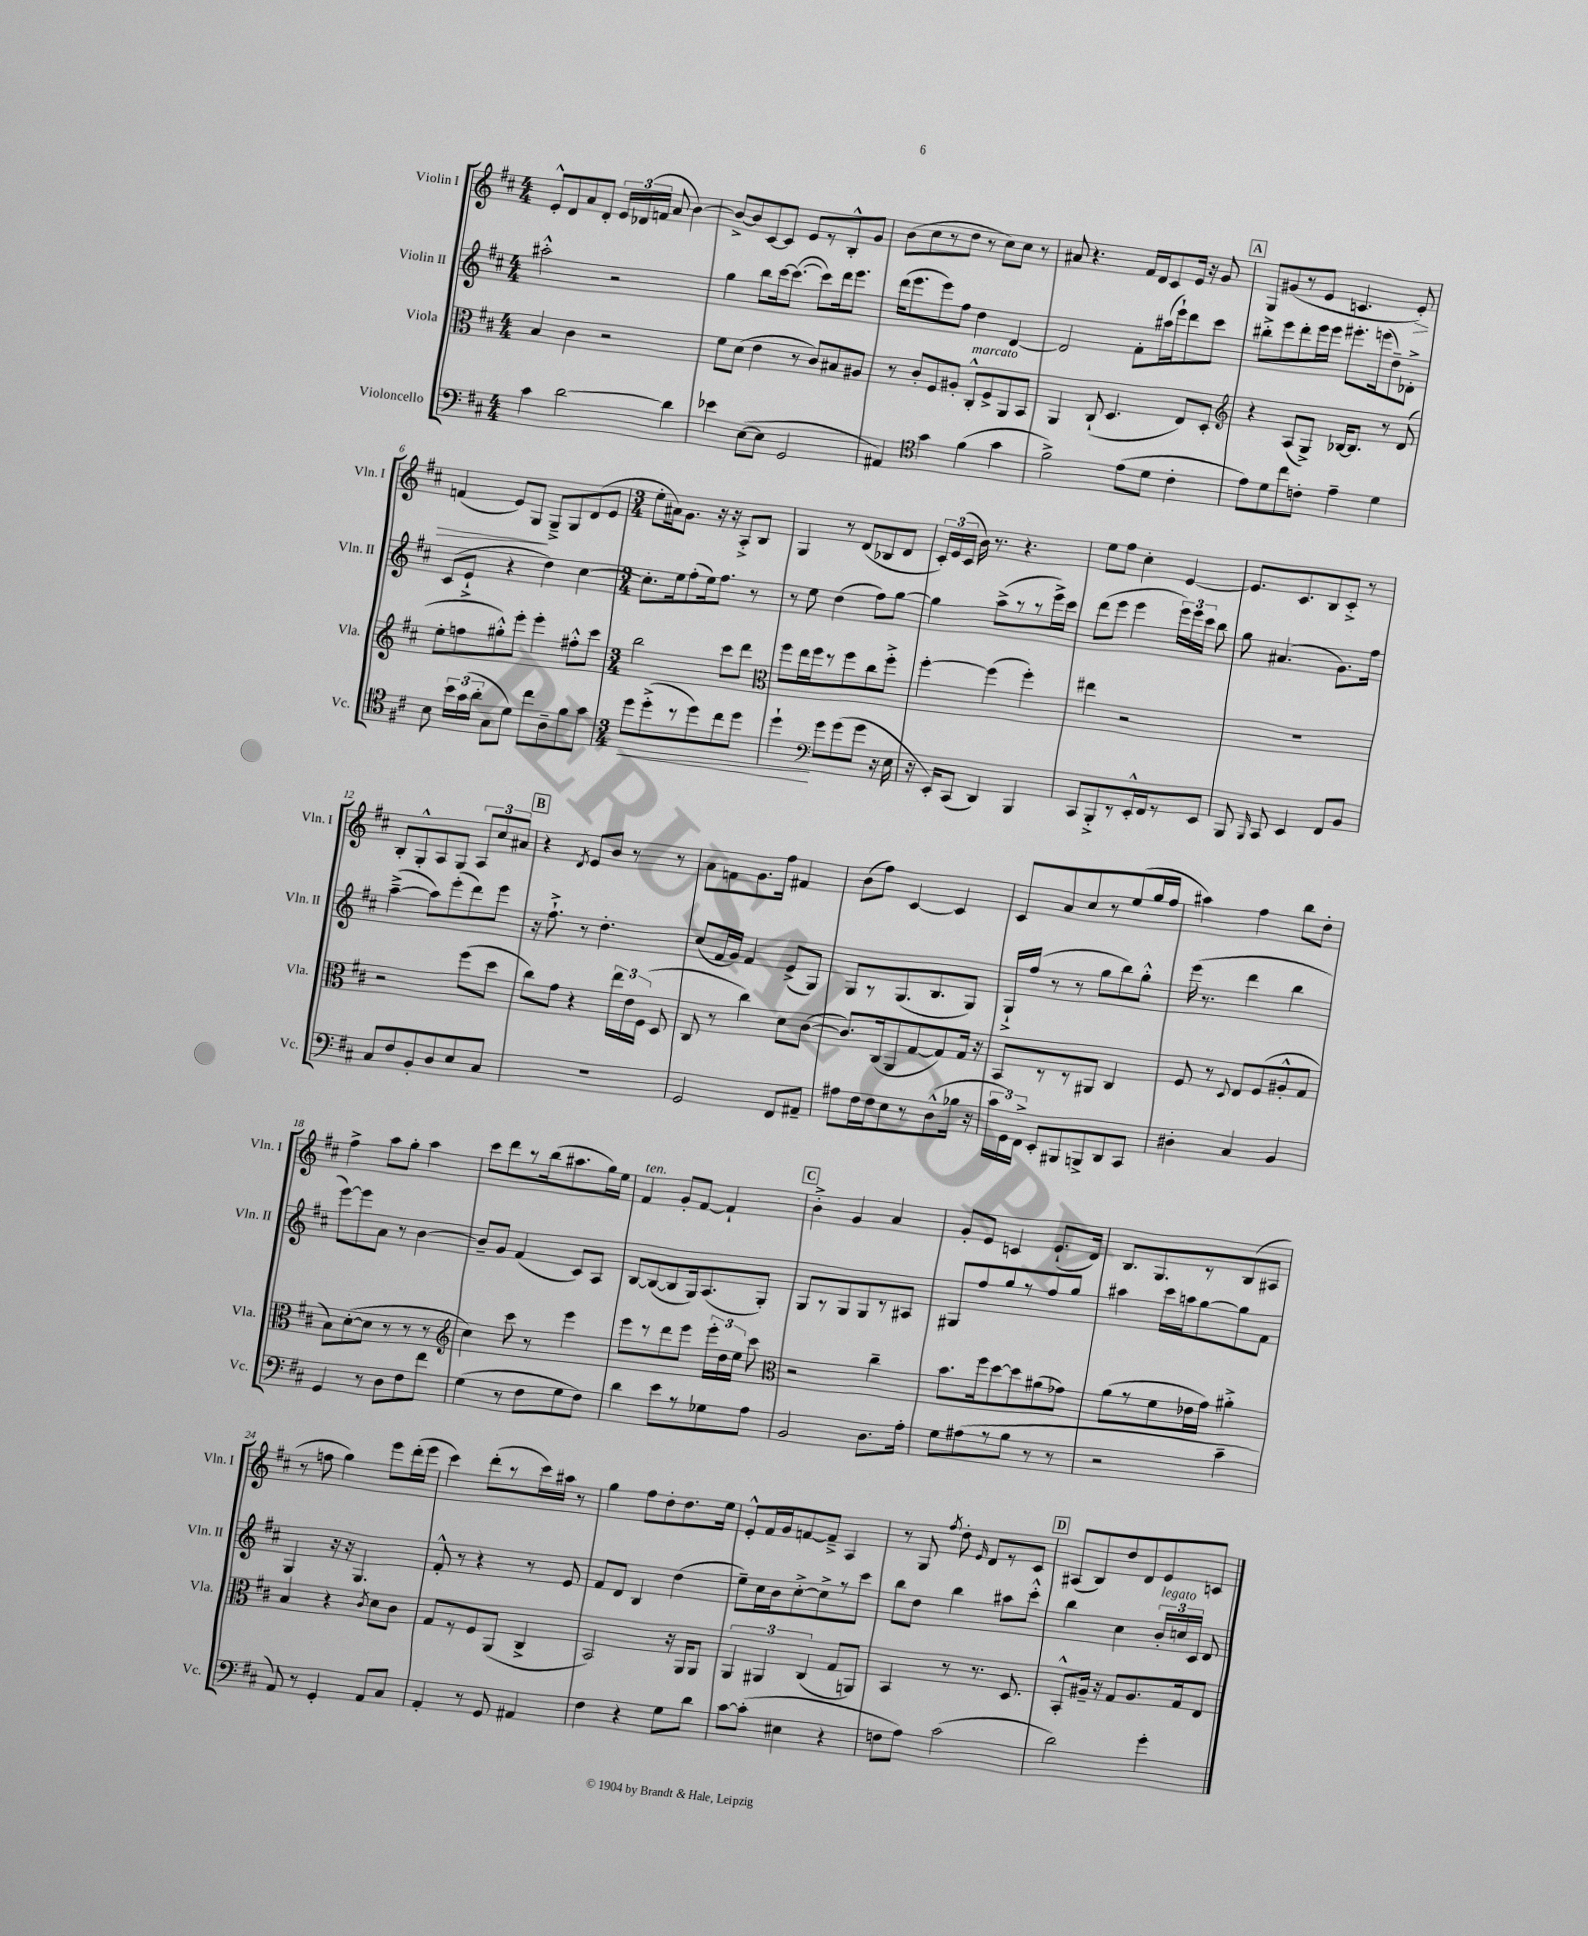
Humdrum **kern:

**kern	**dynam	**kern	**kern	**kern	**dynam
*part4	*part4	*part3	*part2	*part1	*part1
*staff4	*staff4	*staff3	*staff2	*staff1	*staff1
*I"Violoncello	*	*I"Viola	*I"Violin II	*I"Violin I	*
*I'Vc.	*	*I'Vla.	*I'Vln. II	*I'Vln. I	*
*clefF4	*	*clefC3	*clefG2	*clefG2	*
*k[f#c#]	*	*k[f#c#]	*k[f#c#]	*k[f#c#]	*
*M4/4	*	*M4/4	*M4/4	*M4/4	*
=1	=1	=1	=1	=1	=1
4c#\	.	4B/	2aa#X'^^\	8e'^^/L	.
.	.	.	.	8d/	.
[2d\	.	4c#\	.	8a/	.
.	.	.	.	8d'/J	.
.	.	2r	2r	24e/LL	.
.	.	.	.	(24d-X/	.
.	.	.	.	24fn/JJ	.
.	.	.	.	8a/	.
4d\]	.	.	.	[4b\)	.
=2	=2	=2	=2	=2	=2
4e-X\	.	8f#\L	4gg\	8b^/L_	.
.	.	(8d\J	.	8b/]	.
([8E\L	.	4e\	8bb\L	[8c#/	.
8E\J]	.	.	[16ccc#\k	8c#/J]	.
.	.	.	(8.ccc#\J_	.	.
2GG/	.	8r	.	8e/L	.
.	.	8c#/L)	8ccc#\L])	8r	.
.	.	8B#X/	16ddd\k	8B'^^/	.
.	.	.	8.eee\J	.	.
.	.	8A#X/J	.	8g/J	.
=3	=3	=3	=3	=3	=3
4AA#X/)	.	8r	(16ddd\KL	(8b\L	.
.	.	.	8.eee\	.	.
.	.	8c#'/L	.	8cc#\	.
*clefC4	*	*	*	*	*
4g\	.	8F#/	8eee\)	8r	.
.	.	8A#X'/J	8ff#\J	8dd\J	.
!	!	!LO:TX:a:i:t=marcato	!	!	!
(4f#\	.	8C#'^^/L	4dd\	8r	.
.	.	8F#^/	.	8cc#\L)	.
4g\	.	8AA/	[4d/	8cc#\J	.
.	.	8BB/J	.	8r	.
=4	=4	=4	=4	=4	=4
2f#^\)	.	4AA/	2d/]	8a#X/	.
.	.	.	.	4.r	.
.	.	(8C#`/	.	.	.
.	.	4.D/	.	.	.
(8e\L	.	.	8f#'\L	16f#/LL	.
.	.	.	.	16d/J	.
8d\J	.	.	(16aa#X\L	8c#/	.
.	.	.	16eee`\J)	.	.
4c#'\	.	8E/L)	8ddd\	16e/Jk	.
.	.	.	.	16r	.
.	.	8D'/J	8ccc#\J	8g/	.
!!LO:REH:place=s1:t=A
=5	=5	=5	=5	=5	=5
*	*	*clefG2	*	*	*
8e\L)	.	4r	8bb#X'^\L	8G/L	.
8d\	.	.	8eee\	(8g#X/	.
8cc#\	.	(8A/L	8ddd'\	8r	.
8cn'\J	.	8G^/J)	16eee\L	8e/J	.
.	.	.	16eee\JJ	.	.
4e~\	.	[16B-X/KL	8.eee#X'\L	4.cn/	.
.	.	8.B-/J]	.	.	.
.	.	.	(16eeen\k	.	.
4d\	.	8r	8dd~\)	.	.
!	!	!	!	!	!LO:HP:b
.	.	(8d/	8d-X'^\J	8e'/)	>
!!LO:LB:g=z
=6	=6	=6	=6	=6	=6
8B\	.	8ee'\L	(8c#/L	(4fn/	.
24b\LL	.	8ffn\	8e`^/J	.	.
(24g\	.	.	.	.	.
24a'\JJ	.	.	.	.	.
8G\L	.	8gg#X'^^\)	4r	8e/L)	.
8d\J)	.	8eee'\J	.	8G/J	.
8cc#\L	.	4eee'\	4dd\)	8G~^/L	]
8A~\	.	.	.	8G/	.
8f#\	.	8ff#X'^^\L	[4cc#\	(8d/	.
8g\J	.	8ccc#\J	.	8e/J	.
=7	=7	=7	=7	=7	=7
*M3/4	*	*M3/4	*M3/4	*M3/4	*
!	!LO:HP:b	!	!	!	!
8dd\L	<	2bb\	8.cc#'\L]	8ee'\L	.
(8dd'^\	.	.	.	16a#X\k)	.
.	.	.	16ee\k	8.g\J	.
8r	.	.	(8ff#'\	.	.
8dd\)	.	.	16ee\k)	16r	.
.	.	.	8.ff#\J	16r	.
8cc#\	.	8ccc#\L	.	8A'^/L	.
8dd\J	.	8ddd\J	8r	8B/J	.
=8	=8	=8	=8	=8	=8
*	*	*clefC3	*	*	*
4dd`\	.	8ff#\L	8r	4G/	.
.	.	16ee\L	8ee\	.	.
.	.	16ff#\J	.	.	.
*clefF4	*	*	*	*	*
8g\L	[	8r	(4dd\	8r	.
(8g\	.	8ff#\	.	(8d/L	.
8g\J	.	8cc#\	8ff#\L)	8B-X/	.
16r	.	8ff#'^\J	[8gg\J	8d/J	.
16E\	.	.	.	.	.
=9	=9	=9	=9	=9	=9
16r	.	[4ff#'\	4gg\]	24c#'/LL)	.
.	.	.	.	(24e/	.
16EE'/KL)	.	.	.	.	.
.	.	.	.	24c#/JJ	.
(8CC#/J	.	.	.	16b\)	.
.	.	.	.	8.r	.
4DD/)	.	(4ff#\]	(8aa^\L	.	.
.	.	.	8r	4.r	.
4BBB/	.	4ff#'\)	8r	.	.
.	.	.	16eee^\L)	.	.
.	.	.	16ccc#\JJ	.	.
=10	=10	=10	=10	=10	=10
8CC#/L	.	4ee#X\	(8ddd\L	8ee\L	.
8BBB'^/	.	.	8eee\J	8ff#\J	.
8r	.	2r	4eee\	4cc#'\	.
16EE'^^/L	.	.	.	.	.
16FF#/J	.	.	.	.	.
8r	.	.	24eee\LL)	[4e/	.
.	.	.	24eee\	.	.
.	.	.	24ccc#\JJ	.	.
8EE/J	.	.	8bb\	.	.
=11	=11	=11	=11	=11	=11
8BBB/	.	2.r	8gg\	8.e/L]	.
16qqBBB/	.	.	.	.	.
8CC#/	.	.	(4.a#X/	.	.
.	.	.	.	8.c#/	.
4EE/	.	.	.	.	.
.	.	.	.	8B/	.
8FF#/L	.	.	8.g\L)	8c#'^/J	.
8BB/J	.	.	.	8r	.
.	.	.	16ff#\Jk	.	.
!!LO:LB:g=z
=12	=12	=12	=12	=12	=12
8C#/L	.	2r	([4aa~^\	8B'/L	.
8F#/	.	.	.	8G'^^/	.
8BB'/	.	.	8aa\L])	8A/	.
8D/	.	.	(8eee'\	8G/J	.
8E/	.	(8ff#\L	8ddd\)	12A/L	.
.	.	.	.	12cc#/	.
8C#/J	.	8dd\J	8eee\J	.	.
.	.	.	.	12a#X/J	.
!!LO:REH:place=s1:t=B
=13	=13	=13	=13	=13	=13
2.r	.	8cc#\L)	16r	4r	.
.	.	.	8.ff#`^\	.	.
.	.	8g\J	.	.	.
.	.	.	.	8qd/	.
.	.	4r	8r	8e/L	.
.	.	.	4.dd'\	8b/J	.
.	.	24ee\LL	.	8r	.
.	.	24e\	.	.	.
.	.	(24F#\JJ	.	.	.
.	.	8D/	.	8r	.
=14	=14	=14	=14	=14	=14
2GG/	.	8C#/	(8cc#/L	8a\L	.
.	.	8r	16f#/L	8fn\	.
.	.	.	16g/JJ)	.	.
.	.	4cc#\)	4f#/	8.g\	.
.	.	.	.	16ff#\Jk	.
8FF#/L	.	8d\L	(8e^/L	4f#X/	.
8AA#X~/J	.	([8c#\J	8G/J)	.	.
=15	=15	=15	=15	=15	=15
8A#X\L	.	8.c#/L])	8G/L	(8b\L	.
16F#\L	.	.	8r	8ff#\J)	.
16F#\J	.	(16C#/k	.	.	.
8E\	.	8AA/	(8.G/	[4c#/	.
8r	.	[8G/	.	.	.
.	.	.	8.B/	.	.
(8D^^\	.	8G/])	.	4c#/]	.
16B-X\Jk	.	16G/Jk	8G/J)	.	.
16r	.	16r	.	.	.
=16	=16	=16	=16	=16	=16
24c#\LL	.	8BB/L	16G`^/LL	8c#/L	.
24GG\)	.	.	.	.	.
.	.	.	(16ff#/JJ	.	.
24FF#^\JJ	.	.	.	.	.
8EE'/L	.	8r	8r	8a/	.
8BBB#X/	.	8r	8r	8cc#/	.
8BBBn^/	.	8AA#X/J	8gg\L	8r	.
8DD/	.	4C#/	8bb\)	(8ee/	.
8CC#/J	.	.	8gg'^^\J	16gg/L	.
.	.	.	.	16ff#/JJ	.
=17	=17	=17	=17	=17	=17
4D#X'\	.	8F#/	(16eee\	4aa#X\)	.
.	.	.	8.r	.	.
.	.	8r	.	.	.
.	.	8qqD/	.	.	.
4C#/	.	8E/L	4ddd\	4ff#\	.
.	.	(8F#/	.	.	.
4BB/	.	8A#X'^^/	4bb\	8bb\L	.
.	.	8G/J	.	8dd'\J	.
!!LO:LB:g=z
=18	=18	=18	=18	=18	=18
4GG/	.	8B\L)	[8eee\L)	4ff#^\	.
.	.	([8d'\	8eee\]	.	.
8r	.	8d\J]	8a\J	8aa\L	.
8D\L	.	8r	8r	8gg'\J	.
8F#\	.	8r	[4b\	4aa\	.
8f#\J	.	8r	.	.	.
=19	=19	=19	=19	=19	=19
*	*	*clefG2	*	*	*
(4G\	.	4cc#\)	8b~/L]	8ccc#\L	.
.	.	.	8g/J	8ddd\	.
8r	.	8ccc#\	(4f#/	8r	.
8F#\L	.	8r	.	(16bb\k	.
.	.	.	.	8.aa#X\	.
8G\	.	4eee\	8c#/L)	.	.
8F#\J)	.	.	8A/J	16gg\L)	.
.	.	.	.	16ee\JJ	.
=20	=20	=20	=20	=20	=20
!	!	!	!	!LO:TX:a:i:t=ten.	!
4d\	.	8eee\L	[8B/L	4f#/	.
.	.	8r	(8B/_	.	.
8e\L	.	8ddd\	8B/]	8g'/L	.
8r	.	8eee\J	16G/k)	[8f#/J	.
.	.	.	(8.A/	.	.
8G-X\	.	24eee'\LL	.	4f#`/]	.
.	.	24dd\	.	.	.
.	.	24ee\JJ	.	.	.
8A\J	.	8ccc#\	8G'/J)	.	.
!!LO:REH:place=s1:t=C
=21	=21	=21	=21	=21	=21
*	*	*clefC3	*	*	*
2BB/	.	2r	8G/L	4b'^\	.
.	.	.	8r	.	.
.	.	.	8G/	4g/	.
.	.	.	8G/	.	.
8.D\L	.	4cc#~\	8r	4a/	.
.	.	.	8A#X/J	.	.
16A'\Jk	.	.	.	.	.
=22	=22	=22	=22	=22	=22
8G\L	.	8.b\L	8G#X/L	8g'/L	.
(8A#X\	.	.	8ff#/	8e/J	.
.	.	16ff#\k	.	.	.
8r	.	[8dd\	8gg/	4cn/	.
8B\J	.	8dd\]	8r	.	.
8r	.	(8a#X\	8ff#/	(8.e`/L	.
8r	.	8g-X\J)	8gg/J	.	.
.	.	.	.	16d/Jk)	.
=23	=23	=23	=23	=23	=23
2r	.	(8a\L	4aa#X\	8.B/L	.
.	.	8r	.	.	.
.	.	.	.	8.G/	.
.	.	8f#\	16ccc#\LL	.	.
.	.	.	16aan\J	.	.
.	.	16e-X\L	[8gg\	8r	.
.	.	16g\JJ)	.	.	.
4c#~\	.	4a#X'^\	8gg\]	(8B/	.
.	.	.	8f#\J	8A#X/J	.
!!LO:LB:g=z
=24	=24	=24	=24	=24	=24
8AA/)	.	4B/	4G/	8r	.
8r	.	.	.	8ffn\	.
4GG'/	.	4r	16r	4gg\)	.
.	.	.	16r	.	.
.	.	.	4.G/	.	.
.	.	8qc#/	.	.	.
8AA/L	.	8d\L	.	8eee\L	.
8C#/J	.	8c#\J	.	(16ddd'\L	.
.	.	.	.	16eee\JJ	.
=25	=25	=25	=25	=25	=25
4AA'/	.	8G/L	8f#'^^/	4ccc#\)	.
.	.	8r	8r	.	.
8r	.	8F#/	4r	(8ddd'\L	.
8GG/	.	(8AA/J	.	8r	.
4AA#X/	.	4C#^/	8r	16ccc#\L)	.
.	.	.	.	16aa#X\JJ	.
.	.	.	8e/	8r	.
=26	=26	=26	=26	=26	=26
4F#\	.	2BB/)	8f#/L	4gg\	.
.	.	.	8d/J	.	.
4r	.	.	4B/	8ff#\L	.
.	.	.	.	8dd'\	.
8G\L	.	16r	(4dd\	8.dd\	.
.	.	16AA/KL	.	.	.
8d\J	.	8AA/J	.	.	.
.	.	.	.	16ee\Jk	.
=27	=27	=27	=27	=27	=27
[8c#\L	.	6AA/	8ee~\L)	8e'^^/L	.
(8c#'\J]	.	.	16cc#\L	16f#/L	.
.	.	6AA#X/	.	.	.
.	.	.	16b\J	16g/J	.
4E#X\	.	.	[8cc#'^\	[8fn/	.
.	.	(6C#/	.	.	.
.	.	.	8cc#^\]	8f~^/J]	.
4r	.	8G/L	8r	4A/	.
.	.	8AAn/J)	8ccc#\J	.	.
=28	=28	=28	=28	=28	=28
8Fn\L	.	4BB/	8bb\L	8r	.
8A\J)	.	.	8dd\J	8G/	.
.	.	.	.	8qff#/	.
(2c#\	.	8r	4bb\	8dd'\	.
.	.	.	.	16qqe/	.
.	.	8.r	.	8d/L	.
.	.	.	8aa#X\L	8r	.
.	.	8.D/	.	.	.
.	.	.	8ccc#'^^\J	8c#/J	.
!!LO:REH:place=s1:t=D
=29	=29	=29	=29	=29	=29
2d\)	.	8BB'^^/L	4bb\	(8A#X/L	.
.	.	16A#X~/Jk	.	8B/)	.
.	.	16r	.	.	.
.	.	8G/L	4cc#\	8dd/	.
.	.	8.A#/	.	8d/	.
!	!	!	!LO:TX:a:i:t=legato	!	!
4g'\	.	.	24b'/LL	8e/	.
.	.	.	24ccn/	.	.
.	.	16G/k	.	.	.
.	.	.	24c#/JJ	.	.
.	.	8E/J	8d/	8cn/J	.
==	==	==	==	==	==
*-	*-	*-	*-	*-	*-
